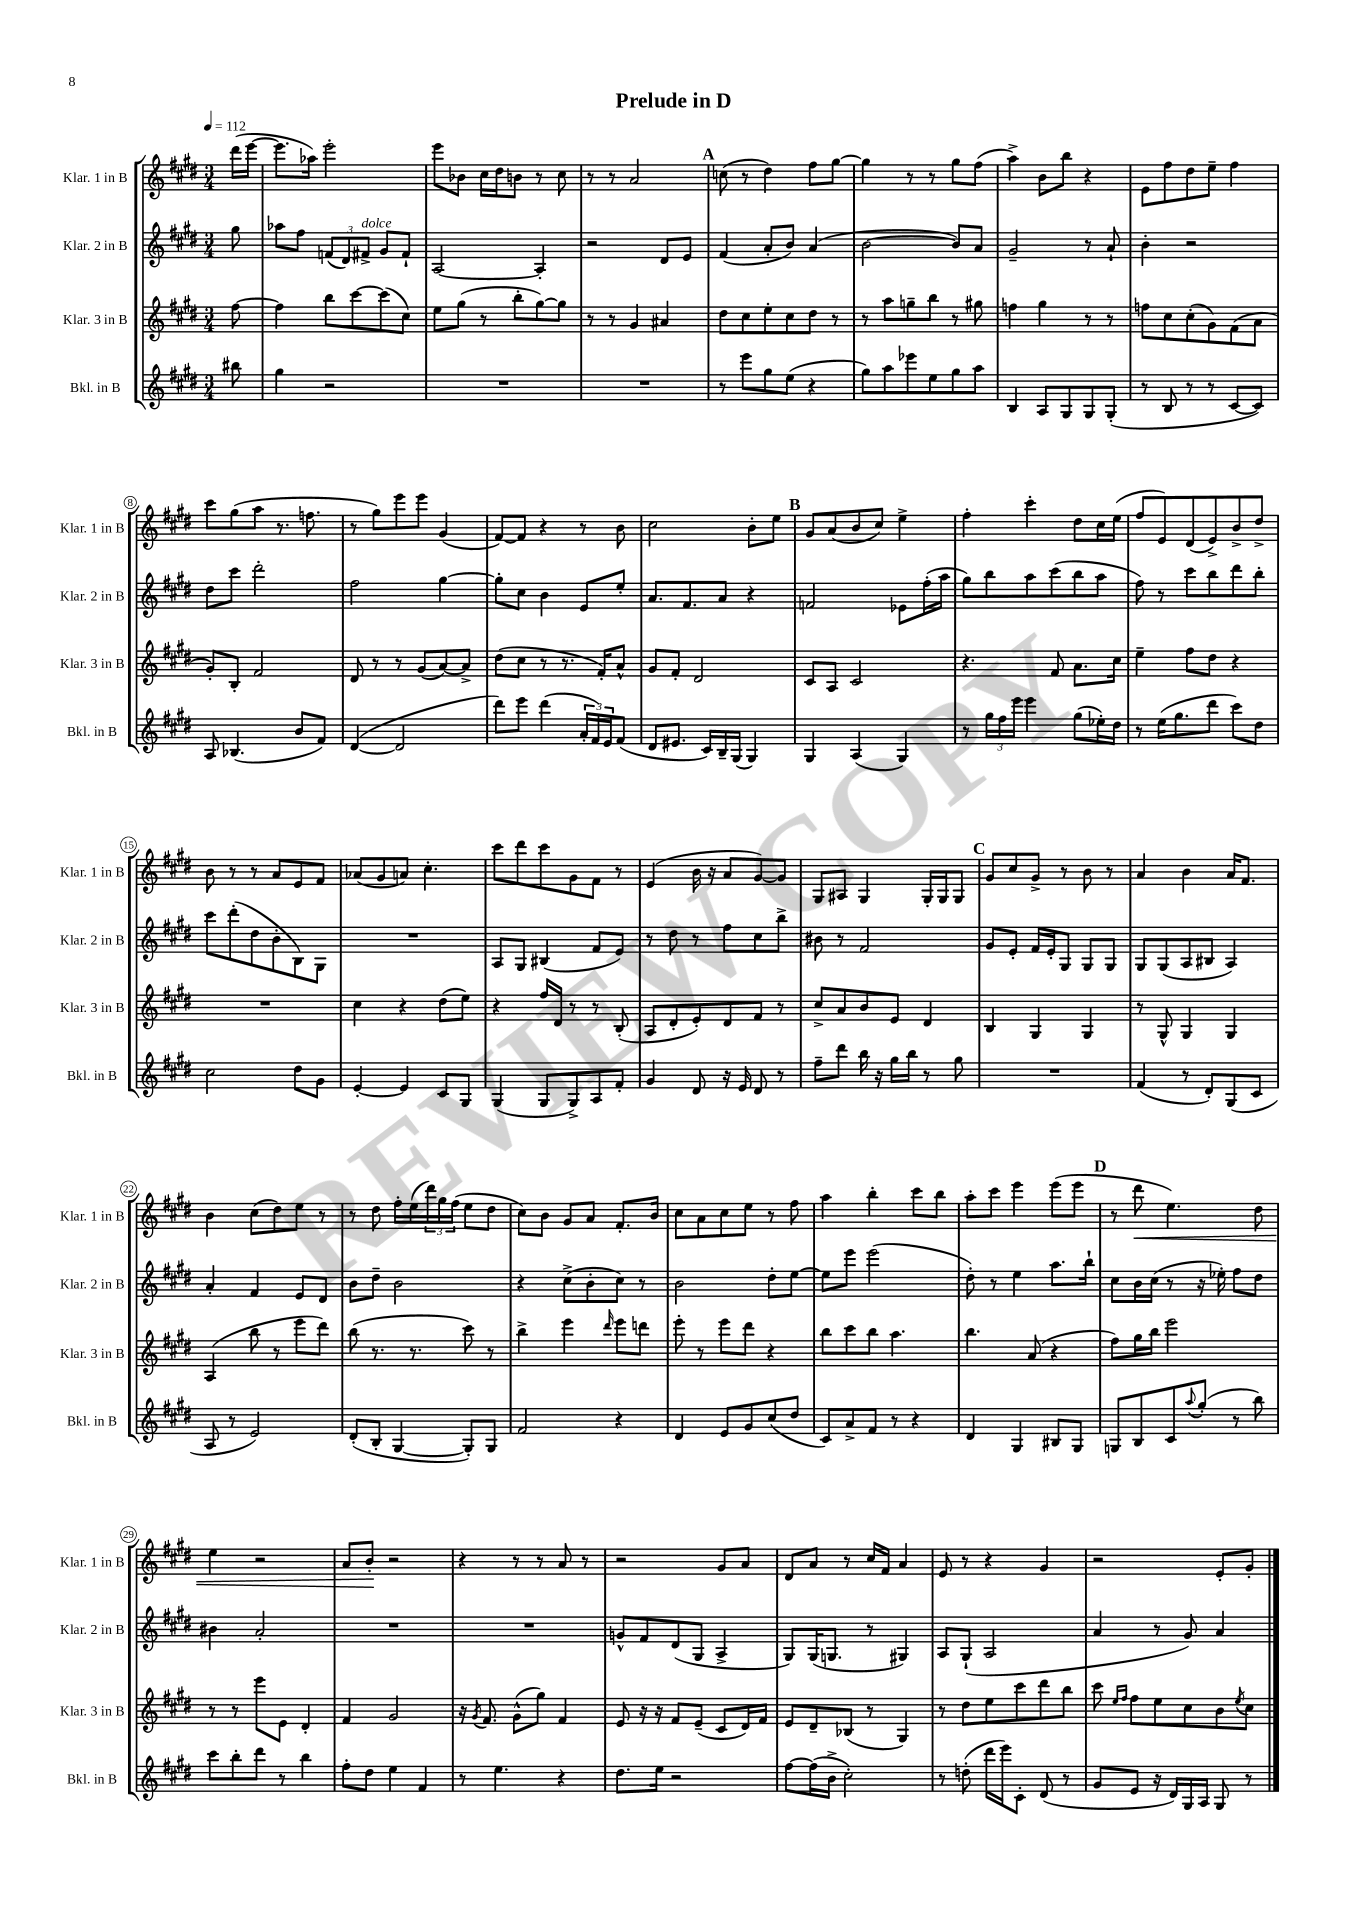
\header { title = "Prelude in D" }
<<
\new StaffGroup <<
\new Staff = "s0" \with { instrumentName = "Klar. 1 in B" shortInstrumentName = "Klar. 1 in B" } {
    \clef treble \key e \major \numericTimeSignature \time 3/4 \partial 8 \tempo 4 = 112
    dis'''16( e'''16~ |
    e'''8. aes''16) e'''2-. |
    e'''8 bes'8 cis''16 dis''16 b'8 r8 cis''8 |
    r8 r8 a'2 |
    \mark \markup { \bold "A" } c''8( r8 dis''4) fis''8 gis''8~ |
    gis''4 r8 r8 gis''8 fis''8( |
    a''4->) b'8 b''8 r4 |
    e'8 fis''8 dis''8 e''8-- fis''4 |
    cis'''8 gis''8( a''8 r8. f''8. |
    r8 gis''8) e'''8 e'''8 gis'4( |
    fis'8~) fis'8 r4 r8 b'8 |
    cis''2 b'8-. e''8 |
    \mark \markup { \bold "B" } gis'8 a'8( b'8 cis''8) e''4-> |
    fis''4-. cis'''4-. dis''8 cis''16 e''16( |
    fis''8 e'8) dis'8( e'8->) b'8-> dis''8-> |
    b'8 r8 r8 a'8 e'8 fis'8 |
    aes'8( gis'8 a'8) cis''4.-. |
    cis'''8 dis'''8 cis'''8 gis'8 fis'8 r8 |
    e'4( b'16 r16 a'8 gis'8~) gis'8 |
    gis8 ais8 gis4 gis16-. gis16 gis8 |
    \mark \markup { \bold "C" } gis'8 cis''8 gis'8-> r8 b'8 r8 |
    a'4 b'4 a'16 fis'8. |
    b'4 cis''8( dis''8) e''8 r8 |
    r8 dis''8 fis''16-. e''16( \tuplet 3/2 { dis'''16) gis''16 fis''16( } e''8 dis''8 |
    cis''8) b'8 gis'8 a'8 fis'8.-. b'16 |
    cis''8 a'8 cis''8 e''8 r8 fis''8 |
    a''4 b''4-. cis'''8 b''8 |
    a''8-. cis'''8 e'''4 e'''8( e'''8 |
    \mark \markup { \bold "D" } r8 dis'''8\< e''4.) dis''8 |
    e''4 r2 |
    a'8 b'8-.\! r2 |
    r4 r8 r8 a'8 r8 |
    r2 gis'8 a'8 |
    dis'8 a'8 r8 cis''16 fis'16 a'4 |
    e'8 r8 r4 gis'4 |
    r2 e'8-. gis'8-. \bar "|." |
}
\new Staff = "s1" \with { instrumentName = "Klar. 2 in B" shortInstrumentName = "Klar. 2 in B" } {
    \clef treble \key e \major \numericTimeSignature \time 3/4 \partial 8
    gis''8 |
    aes''8 fis''8 \tuplet 3/2 { f'8( dis'8) fis'8->^\markup { \italic "dolce" } } gis'8 fis'8-! |
    a2~ a4-. |
    r2 dis'8 e'8 |
    \mark \markup { \bold "A" } fis'4( a'8-. b'8) a'4( |
    b'2~ b'8) a'8 |
    gis'2-- r8 a'8-! |
    b'4-. r2 |
    dis''8 cis'''8 dis'''2-. |
    fis''2 gis''4~ |
    gis''8-. cis''8 b'4 e'8 e''8-. |
    a'8. fis'8. a'8 r4 |
    \mark \markup { \bold "B" } f'2 ees'8 fis''16-.( a''16 |
    gis''8) b''8 a''8 cis'''8( b''8 a''8 |
    fis''8) r8 cis'''8 b''8 dis'''8 b''8-. |
    cis'''8 dis'''8-.( dis''8 b'8-. b8) gis8 |
    R2. |
    a8 gis8 bis4( fis'8 e'8) |
    r8 dis''8 r8 fis''8 cis''8 b''8-> |
    bis'8 r8 fis'2 |
    \mark \markup { \bold "C" } gis'8 e'8-. fis'16 e'16-. gis8 gis8 gis8 |
    gis8 gis8( a8 bis8 a4) |
    a'4-. fis'4 e'8 dis'8 |
    b'8 dis''8-- b'2 |
    r4 cis''8->( b'8-. cis''8) r8 |
    b'2 dis''8-. e''8~ |
    e''8 e'''8 e'''2( |
    dis''8-.) r8 e''4 a''8. b''16-! |
    \mark \markup { \bold "D" } cis''8 b'16 cis''16( r8 r16 ees''16-.) fis''8 dis''8 |
    bis'4 a'2-. |
    R2. |
    R2. |
    g'8-^ fis'8 dis'8( gis8 a4-> |
    gis8) gis16( g8. r8 gis4) |
    a8 gis8-!( a2 |
    a'4 r8 gis'8) a'4 \bar "|." |
}
\new Staff = "s2" \with { instrumentName = "Klar. 3 in B" shortInstrumentName = "Klar. 3 in B" } {
    \clef treble \key e \major \numericTimeSignature \time 3/4 \partial 8
    fis''8~ |
    fis''4 b''8 cis'''8~ cis'''8( cis''8) |
    e''8 gis''8( r8 b''8-. gis''8~) gis''8 |
    r8 r8 gis'4 ais'4 |
    \mark \markup { \bold "A" } dis''8 cis''8 e''8-. cis''8 dis''8 r8 |
    r8 a''8 g''8-- b''8 r8 gis''8 |
    f''4 gis''4 r8 r8 |
    f''8 cis''8 cis''8-.( gis'8) fis'8( a'8 |
    gis'8-.) b8-. fis'2 |
    dis'8 r8 r8 gis'8( a'8~) a'8-> |
    dis''8( cis''8 r8 r8. fis'16-.) a'8-^ |
    gis'8 fis'8-. dis'2 |
    \mark \markup { \bold "B" } cis'8 a8 cis'2 |
    r4. fis'8 a'8. cis''16 |
    e''4-- fis''8 dis''8 r4 |
    R2. |
    cis''4 r4 dis''8( e''8) |
    r4 fis''16 dis'16 r8 r8 b8-.( |
    a8 dis'8-. e'8-.) dis'8 fis'8 r8 |
    cis''8-> a'8 b'8 e'8 dis'4 |
    \mark \markup { \bold "C" } b4 gis4 gis4 |
    r8 gis8-^ gis4 gis4 |
    a4( b''8 r8 e'''8 dis'''8) |
    b''8( r8. r8. cis'''8) r8 |
    b''4-> e'''4 \grace { dis'''16 } e'''8 d'''8 |
    e'''8-. r8 e'''8 dis'''8 r4 |
    b''8 cis'''8 b''8 a''4. |
    b''4. a'8( r4 |
    \mark \markup { \bold "D" } fis''8) gis''16 b''16 e'''2 |
    r8 r8 e'''8 e'8 dis'4-. |
    fis'4 gis'2 |
    r16 \acciaccatura { gis'8 } fis'8. gis'8-^( gis''8) fis'4 |
    e'8 r16 r16 fis'8 e'8--( cis'8 dis'16) fis'16 |
    e'8 dis'8-- bes8( r8 gis4) |
    r8 dis''8 e''8 cis'''8 dis'''8 b''8 |
    cis'''8 \grace { e''16 fis''16 } fis''8 e''8 cis''8 b'8 \acciaccatura { e''8 } cis''8 \bar "|." |
}
\new Staff = "s3" \with { instrumentName = "Bkl. in B" shortInstrumentName = "Bkl. in B" } {
    \clef treble \key e \major \numericTimeSignature \time 3/4 \partial 8
    bis''8 |
    gis''4 r2 |
    R2. |
    R2. |
    \mark \markup { \bold "A" } r8 e'''8 gis''8 e''8( r4 |
    gis''8) a''8 ees'''8 e''8 gis''8 a''8 |
    b4 a8 gis8 gis8 gis8-.( |
    r8 b8 r8 r8 cis'8~ cis'8) |
    a8 bes4.( b'8 fis'8) |
    dis'4~( dis'2 |
    dis'''8) e'''8 dis'''4( \tuplet 3/2 { a'16-. fis'16) e'16 } fis'8( |
    dis'8 eis'8. cis'16) b16-- gis16( gis4) |
    \mark \markup { \bold "B" } gis4 a4( gis4) |
    r8 \tuplet 3/2 { gis''16 fis''16 e'''16 } e'''4 gis''8( ees''16-.) dis''16 |
    r8 e''16( gis''8. dis'''8 cis'''8) dis''8 |
    cis''2 dis''8 gis'8 |
    e'4~-. e'4 cis'8 gis8 |
    gis4( gis8 gis8->) a8 fis'8-. |
    gis'4 dis'8 r16 e'16 dis'8 r8 |
    fis''8-- dis'''8 b''16 r16 gis''16 b''16 r8 gis''8 |
    \mark \markup { \bold "C" } R2. |
    fis'4( r8 dis'8-.) gis8( cis'8 |
    a8 r8 e'2) |
    dis'8-.( b8-. gis4~ gis8-.) gis8 |
    fis'2 r4 |
    dis'4 e'8 gis'8 cis''8( dis''8 |
    cis'8) a'8-> fis'8 r8 r4 |
    dis'4 gis4 bis8 gis8 |
    \mark \markup { \bold "D" } g8 b8 cis'8 \appoggiatura { a''8 } gis''8-.( r8 b''8) |
    cis'''8 b''8-. dis'''8 r8 b''4 |
    fis''8-. dis''8 e''4 fis'4 |
    r8 e''4. r4 |
    dis''8. e''16 r2 |
    fis''8~ fis''16( b'16-> cis''2-.) |
    r8 d''8-.( dis'''16 e'''16) cis'8-. dis'8( r8 |
    gis'8 e'8 r16 dis'16) gis16 a16 gis8 r8 \bar "|." |
}
>>
>>
\layout { \context { \Score \override BarNumber.stencil = #(make-stencil-circler 0.1 0.3 ly:text-interface::print) } }
